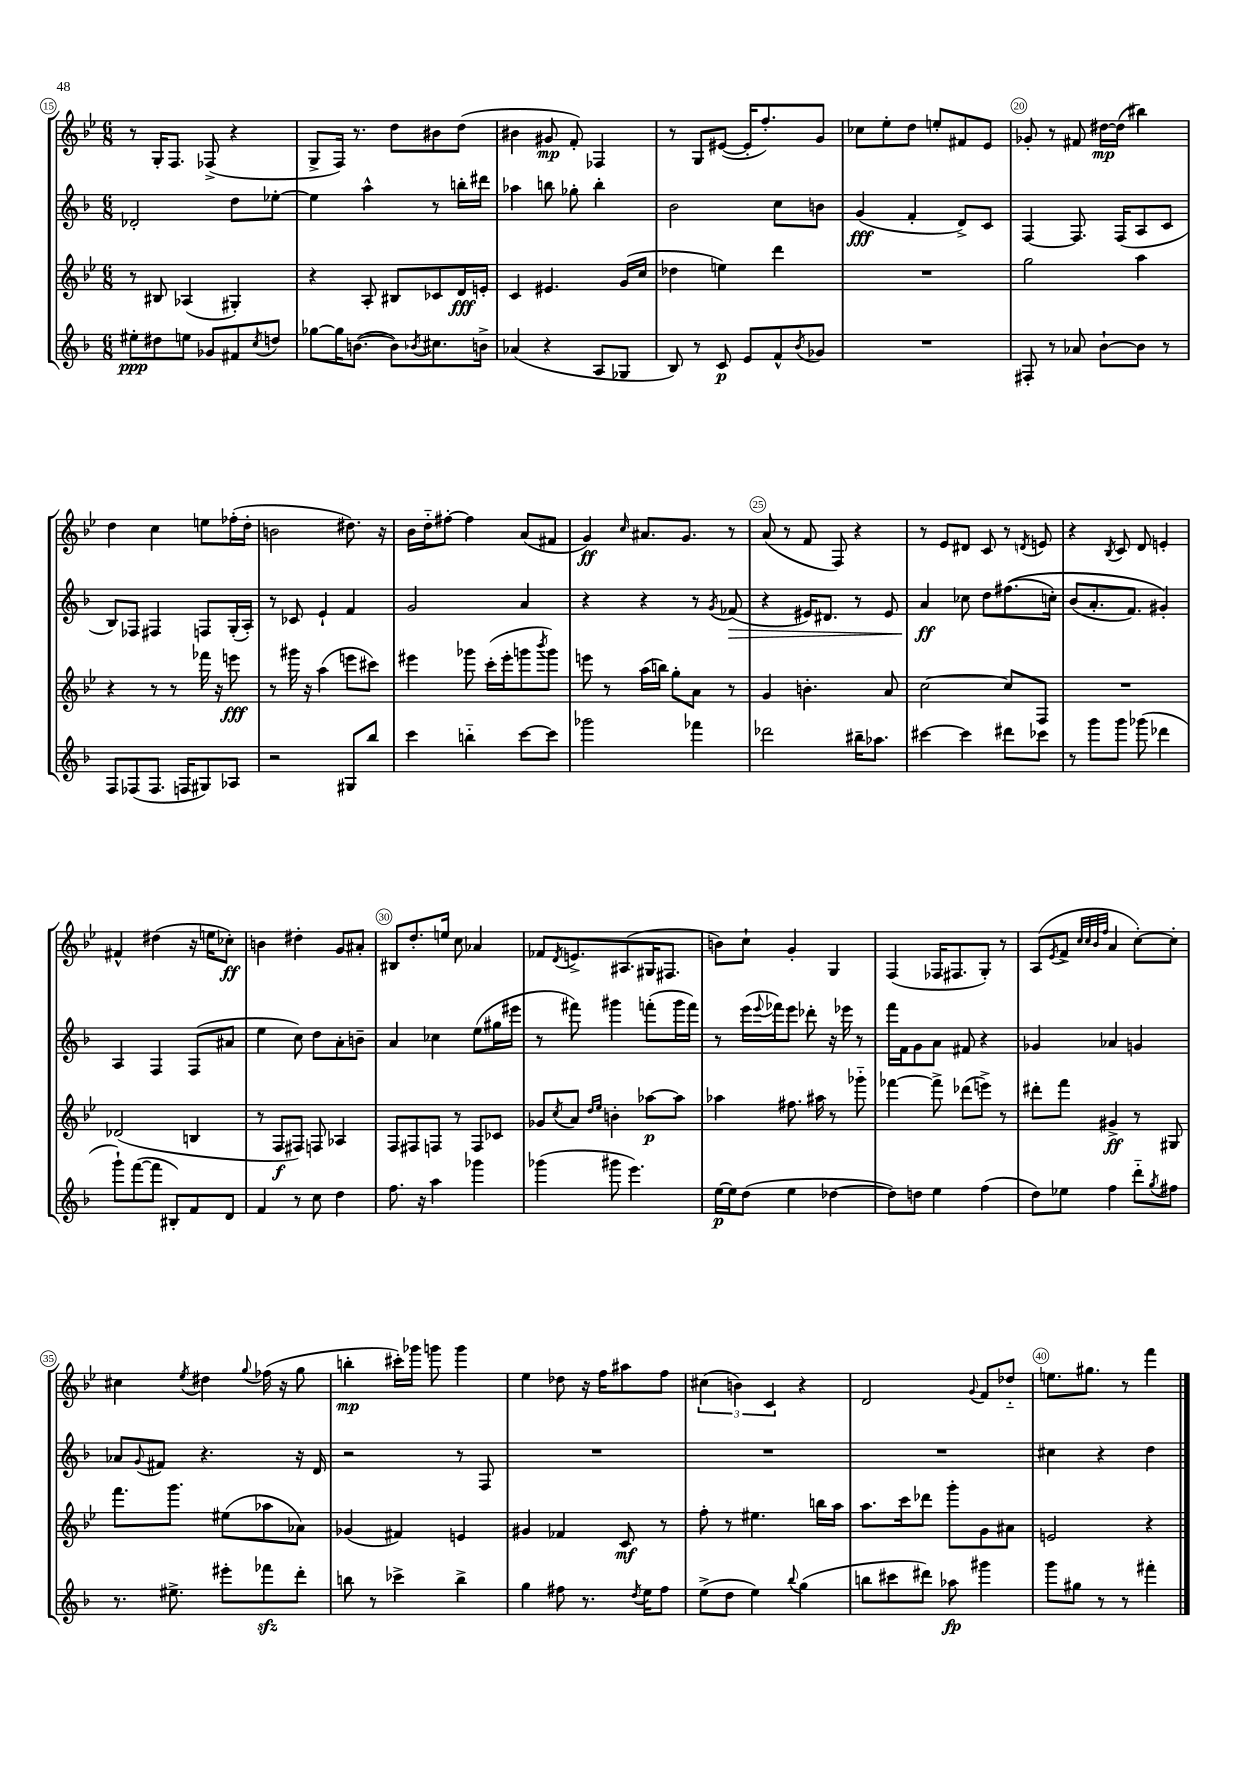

**kern	**kern	**kern	**kern
*staff4	*staff3	*staff2	*staff1
*clefG2	*clefG2	*clefG2	*clefG2
*k[b-]	*k[b-e-]	*k[b-]	*k[b-e-]
*M6/8	*M6/8	*M6/8	*M6/8
8ee#'	8r	2d-'	8r
8dd#	8B#	.	16G'
.	.	.	8.F
8ee	(4A-	.	.
8g-	.	.	(8F-^
8f#	4G#')	8dd	4r
8qcc	.	.	.
8dd	.	[8ee-'	.
=	=	=	=
[8gg-	4r	4ee-]	8G^
16gg-]	.	.	16F)
([8.b	.	.	8.r
.	8A'	4aa^^	.
8b])	8B#	.	8dd
8qb-	.	.	.
8.cc#	8c-	8r	8b#
.	16d	16bb'	(8dd
16b^	16e'	16ddd#	.
=	=	=	=
(4a-	4c	4aa-	4b#
4r	4.e#	8bb	8g#
.	.	8gg-'	8f')
8A	.	4bb'	4F-
8G-	(16g	.	.
.	16cc	.	.
=	=	=	=
8B-)	4dd-	2b-	8r
8r	.	.	8G
8c	4ee)	.	([8e#
8e	.	.	16e#']
.	.	.	8.ff')
8f^^	4ddd	8cc	.
8qb-	.	.	.
8g-	.	8b	8g
=	=	=	=
2.r	2.r	(4g	8cc-
.	.	.	8ee-'
.	.	4f'	8dd
.	.	.	8ee'
.	.	8d^)	8f#
.	.	8c	8e-
=	=	=	=
8F#'	2gg	[4F	8g-'
8r	.	.	8r
8a-	.	8.F]	8f#
[8b-`	.	.	[16dd#
.	.	(16F	(16dd#]
8b-]	4aa	8A	4bb#)
8r	.	8c	.
=	=	=	=
8F	4r	8B-)	4dd
(8F-	.	8F-	.
8.F-	8r	4F#	4cc
.	8r	.	.
16F	.	.	.
8G#)	16fff-	8F	8ee
.	16r	.	.
8A-	8eee	(16G'	(16ff-'
.	.	16A')	16dd'
=	=	=	=
2r	8r	8r	2b
.	16ggg#	8c-	.
.	16r	.	.
.	(4aa	4e`	.
8G#	8eee	4f	8.dd#)
8bb-	8ccc#)	.	.
.	.	.	16r
=	=	=	=
4ccc	4eee#	2g	16b-
.	.	.	16dd'~
.	.	.	[8ff#'
4bb'~	8ggg-	.	4ff#]
.	(16ccc'	.	.
.	16eee#'	.	.
[8ccc	8ggg	4a	(8a
.	8qbbb-	.	.
8ccc]	8ggg)	.	8f#
=	=	=	=
2ggg-	8eee	4r	4g)
.	8r	.	.
.	.	.	16qqcc
.	(16aa	4r	8.a#
.	16bb)	.	.
.	8gg'	.	.
.	.	.	8.g
4fff-	8a	8r	.
.	.	8qg	.
.	8r	(8f-	8r
=	=	=	=
2ddd-	4g	4r	(8a
.	.	.	8r
.	4.b'	16e#)	8f
.	.	8.d#	.
.	.	.	8F)
16bb#~	.	8r	4r
8.aa-	.	.	.
.	8a	8e#	.
=	=	=	=
[4ccc#	[2cc	4a	8r
.	.	.	8e-
4ccc#]	.	8cc-	8d#
.	.	8dd	8c
8ddd#	8cc]	&((8.ff#	8r
.	.	.	8qd
8ccc-	8F	.	8e
.	.	16cc')	.
=	=	=	=
8r	2.r	(8b-	4r
8ggg	.	8.a'	.
.	.	.	8qB-
8ggg	.	.	8c
.	.	8.f)	.
(8ggg-	.	.	8d
4ddd-	.	4g#'&)	4e'
=	=	=	=
8ggg`)	(2d-	4A	4f#^^
([8fff	.	.	.
8fff]	.	4F	(4dd#
8B#')	.	.	.
8f	4B	(8F	16r
.	.	.	16ee
8d	.	8a#	8cc-')
=	=	=	=
4f	8r	4ee	4b
.	8F	.	.
8r	8F#)	8cc)	4dd#'
8cc	8F	8dd	.
4dd	4A-	8a'	8g
.	.	8b~	8a#'
=	=	=	=
8.ff	8F	4a	8B#
.	8F#	.	8.dd'
16r	.	.	.
4aa	8F	4cc-	.
.	.	.	16ee
.	8r	.	8cc
4ggg-	8F	(8ee	4a-
.	8c-	16gg#	.
.	.	16eee#	.
=	=	=	=
(4ggg-	8g-	8r	8f-
.	8qcc	.	8qd
.	8a	8fff#)	8.e^
.	16qqdd	.	.
.	16qqee-	.	.
8ggg#	4b'	4ggg#	.
.	.	.	(8.A#
4.eee)	.	.	.
.	[8aa-	(8fff'	16G#
.	.	.	8.F#
.	8aa-]	16ggg#	.
.	.	16fff)	.
=	=	=	=
[16ee	4aa-	8r	8b)
16ee]	.	.	.
(8dd	.	(16eee	8cc`
.	.	8qqeee	.
.	.	16fff-)	.
4ee	8.ff#	8eee	4g'
.	.	8ddd-'	.
.	16aa#	.	.
[4dd-	8r	16r	4G
.	.	16eee-	.
.	8ggg-'~	8r	.
=	=	=	=
8dd-])	[4fff-	16fff	(4F
.	.	16f	.
8dd	.	8g	.
4ee	8fff-^]	8a	16F-
.	.	.	8.F#
.	(8ddd-	8f#	.
(4ff	8eee^)	4r	8G')
.	8r	.	8r
=	=	=	=
8dd)	8ddd#'	4g-	(8A
.	.	.	8qe-
8ee-	8fff	.	8f^
.	.	.	32qqcc
.	.	.	32qqcc
.	.	.	32qqb-
.	.	.	32qqff
4ff	4g#^	4a-	4a
8ddd'~	8r	4g	[8cc')
8qgg	.	.	.
8ff#	8G#	.	8cc']
=	=	=	=
8.r	8.fff	8a-	4cc#
.	.	8qqg	.
.	.	8f#	.
8.ee#^	8.ggg	.	.
.	.	.	8qee-
.	.	4.r	4dd#
8eee#'	(8ee#	.	.
.	.	.	8qqgg
8fff-	8aa-	.	(16ff-
.	.	.	16r
8ddd'	8a-)	16r	8gg
.	.	16d	.
=	=	=	=
8bb	(4g-	2r	4bb'
8r	.	.	.
4ccc-^	4f#)	.	16ccc#')
.	.	.	16ggg-
.	.	.	8ggg
4bb^	4e	8r	4ggg
.	.	8F	.
=	=	=	=
4gg	4g#	2.r	4ee-
8ff#	4f-	.	8dd-
8.r	.	.	16r
.	.	.	16ff
.	8c	.	8aa#
8qdd	.	.	.
16ee	.	.	.
8ff#	8r	.	8ff
=	=	=	=
(8ee^	8ff'	2.r	(6cc#
8dd	8r	.	.
.	.	.	6b)
4ee)	4.ee#	.	.
.	.	.	6c
8qqbb-	.	.	.
(4gg	.	.	4r
.	16bb	.	.
.	16aa	.	.
=	=	=	=
8bb	8.aa	2.r	2d
8ccc#	.	.	.
.	16ccc	.	.
8ddd#)	8ddd-	.	.
8aa-	8ggg'	.	.
.	.	.	8qqg
4ggg#	8g	.	8f
.	8a#	.	8dd-'~
=	=	=	=
8ggg	2e	4cc#	8.ee
8gg#	.	.	.
.	.	.	8.gg#
8r	.	4r	.
8r	.	.	8r
4fff#'	4r	4dd	4fff
==	==	==	==
*-	*-	*-	*-
